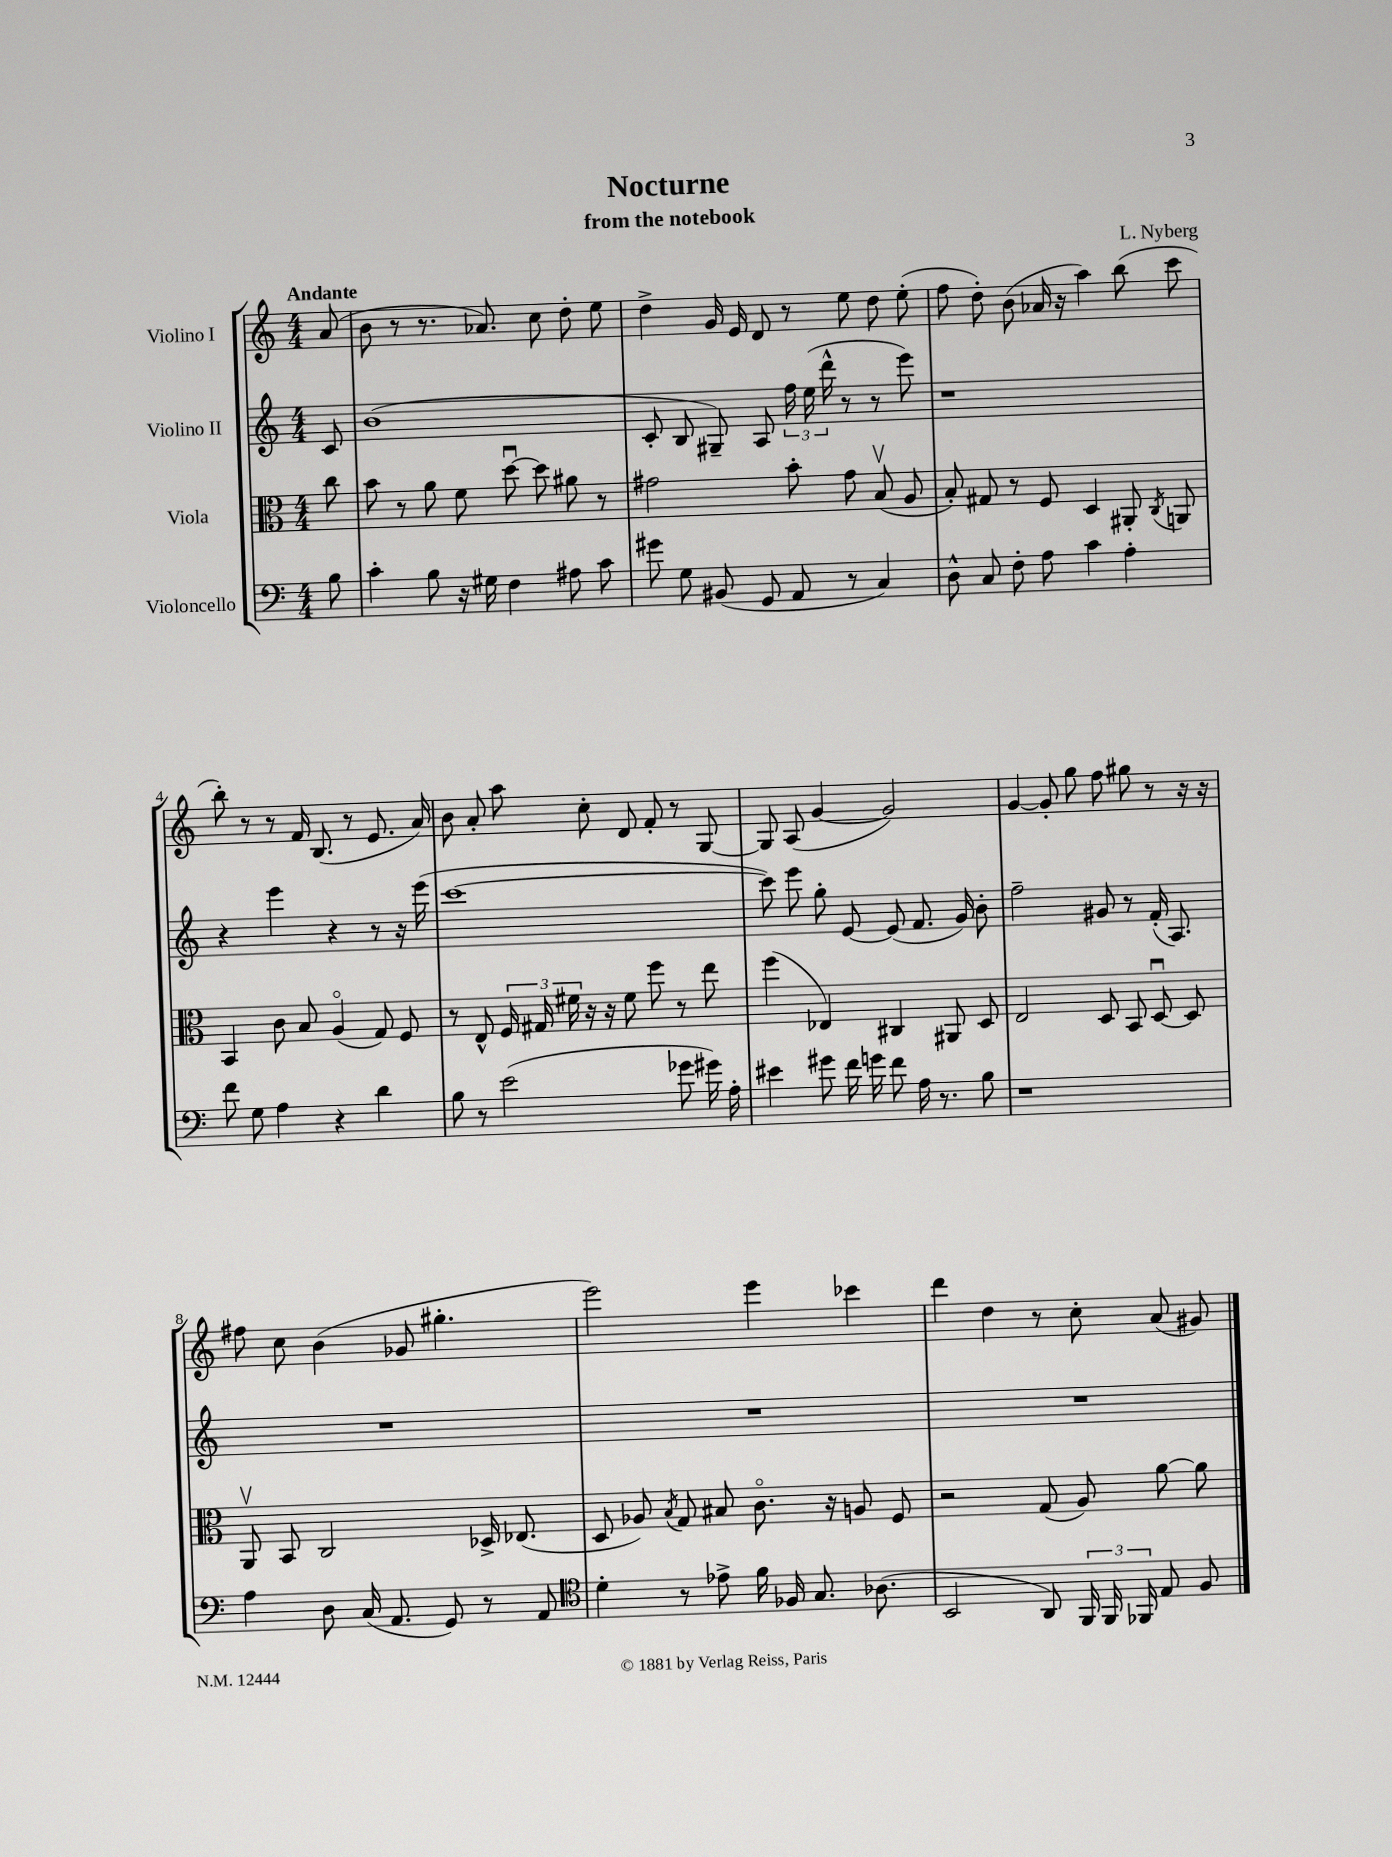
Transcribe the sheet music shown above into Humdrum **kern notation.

**kern	**kern	**kern	**kern
*staff4	*staff3	*staff2	*staff1
*clefF4	*clefC3	*clefG2	*clefG2
*k[]	*k[]	*k[]	*k[]
*M4/4	*M4/4	*M4/4	*M4/4
8B	8cc	8c	(8a
=	=	=	=
4c'	8b	(1b	8b
.	8r	.	8r
8B	8a	.	8.r
16r	8f	.	.
16G#	.	.	8.a-)
4F	[8ddu	.	.
.	8dd]	.	8cc
8A#	8a#	.	8dd'
8c	8r	.	8ee
=	=	=	=
8g#	2g#	8c'	4dd^
8G	.	8B	.
(8BB#	.	8G#~)	16g
.	.	.	16e
8GG	.	8A	8d
8AA	8b'	24ff	8r
.	.	(24ee	.
.	.	24ddd^^	.
8r	8g#	8r	8ee
4C)	(8Bv	8r	8dd
.	8A	8eee)	(8ee'
=	=	=	=
8D^^	8B')	1r	8ff
8C	8G#	.	8dd')
8F'	8r	.	(8b
8A	8F	.	16a-
.	.	.	16r
4c	4D	.	4aa)
4A'	8AA#'	.	(8bb
.	8qC	.	.
.	8AA	.	8ccc
=	=	=	=
8f	4BB	4r	8bb')
8G	.	.	8r
4A	8c	4eee	8r
.	8B	.	16f
.	.	.	(8.B
4r	(4Ao	4r	.
.	.	.	8r
4d	8G)	8r	8.e
.	8F	16r	.
.	.	(16eee	16a)
=	=	=	=
8B	8r	[1ccc	8b
8r	8E^^	.	8a'
(2e	24F	.	8aa
.	24G#	.	.
.	24f#	.	.
.	16r	.	8cc'
.	16r	.	.
.	8f#	.	8d
.	8ff	.	8f'
8g-	8r	.	8r
16g#)	8ee	.	[8G
16A'	.	.	.
=	=	=	=
4e#	(4ff	8ccc])	8G]
.	.	8eee	(8A
8g#	4E-)	8gg'	[4g
16f	.	[8e	.
16g	.	.	.
8f	4C#	(8e]	2g])
16A	.	8.f	.
8.r	.	.	.
.	8AA#	.	.
.	.	16g)	.
8B	8D	8b'	.
=	=	=	=
1r	2E	2ff~	[4g
.	.	.	8g']
.	.	.	8gg
.	8D	8g#	8ff
.	8BB	8r	8gg#
.	[8Du	(16f'	8r
.	.	8.A)	.
.	8D]	.	16r
.	.	.	16r
=	=	=	=
4A	8AAv	1r	8ff#
.	8BB	.	8cc
8D	2C	.	(4b
(16C	.	.	.
8.AA	.	.	.
.	.	.	8g-
8GG)	.	.	4.gg#'
8r	16D-^	.	.
.	(8.E-	.	.
8AA	.	.	.
=	=	=	=
*clefC4	*	*	*
4d'	8D	1r	2eee)
.	8A-)	.	.
.	8qB	.	.
8r	8G	.	.
8e-^	8B#	.	.
16f	8.co	.	4eee
16F-	.	.	.
8.G	.	.	.
.	16r	.	.
.	8A	.	4ccc-
(8.A-	.	.	.
.	8F	.	.
=	=	=	=
2BB	2r	1r	4ddd
.	.	.	4dd
8AA)	(8G	.	8r
24FF	8A)	.	8cc'
24FF	.	.	.
24FF-	.	.	.
8E	[8a	.	(8a
8F	8a]	.	8g#)
==	==	==	==
*-	*-	*-	*-
